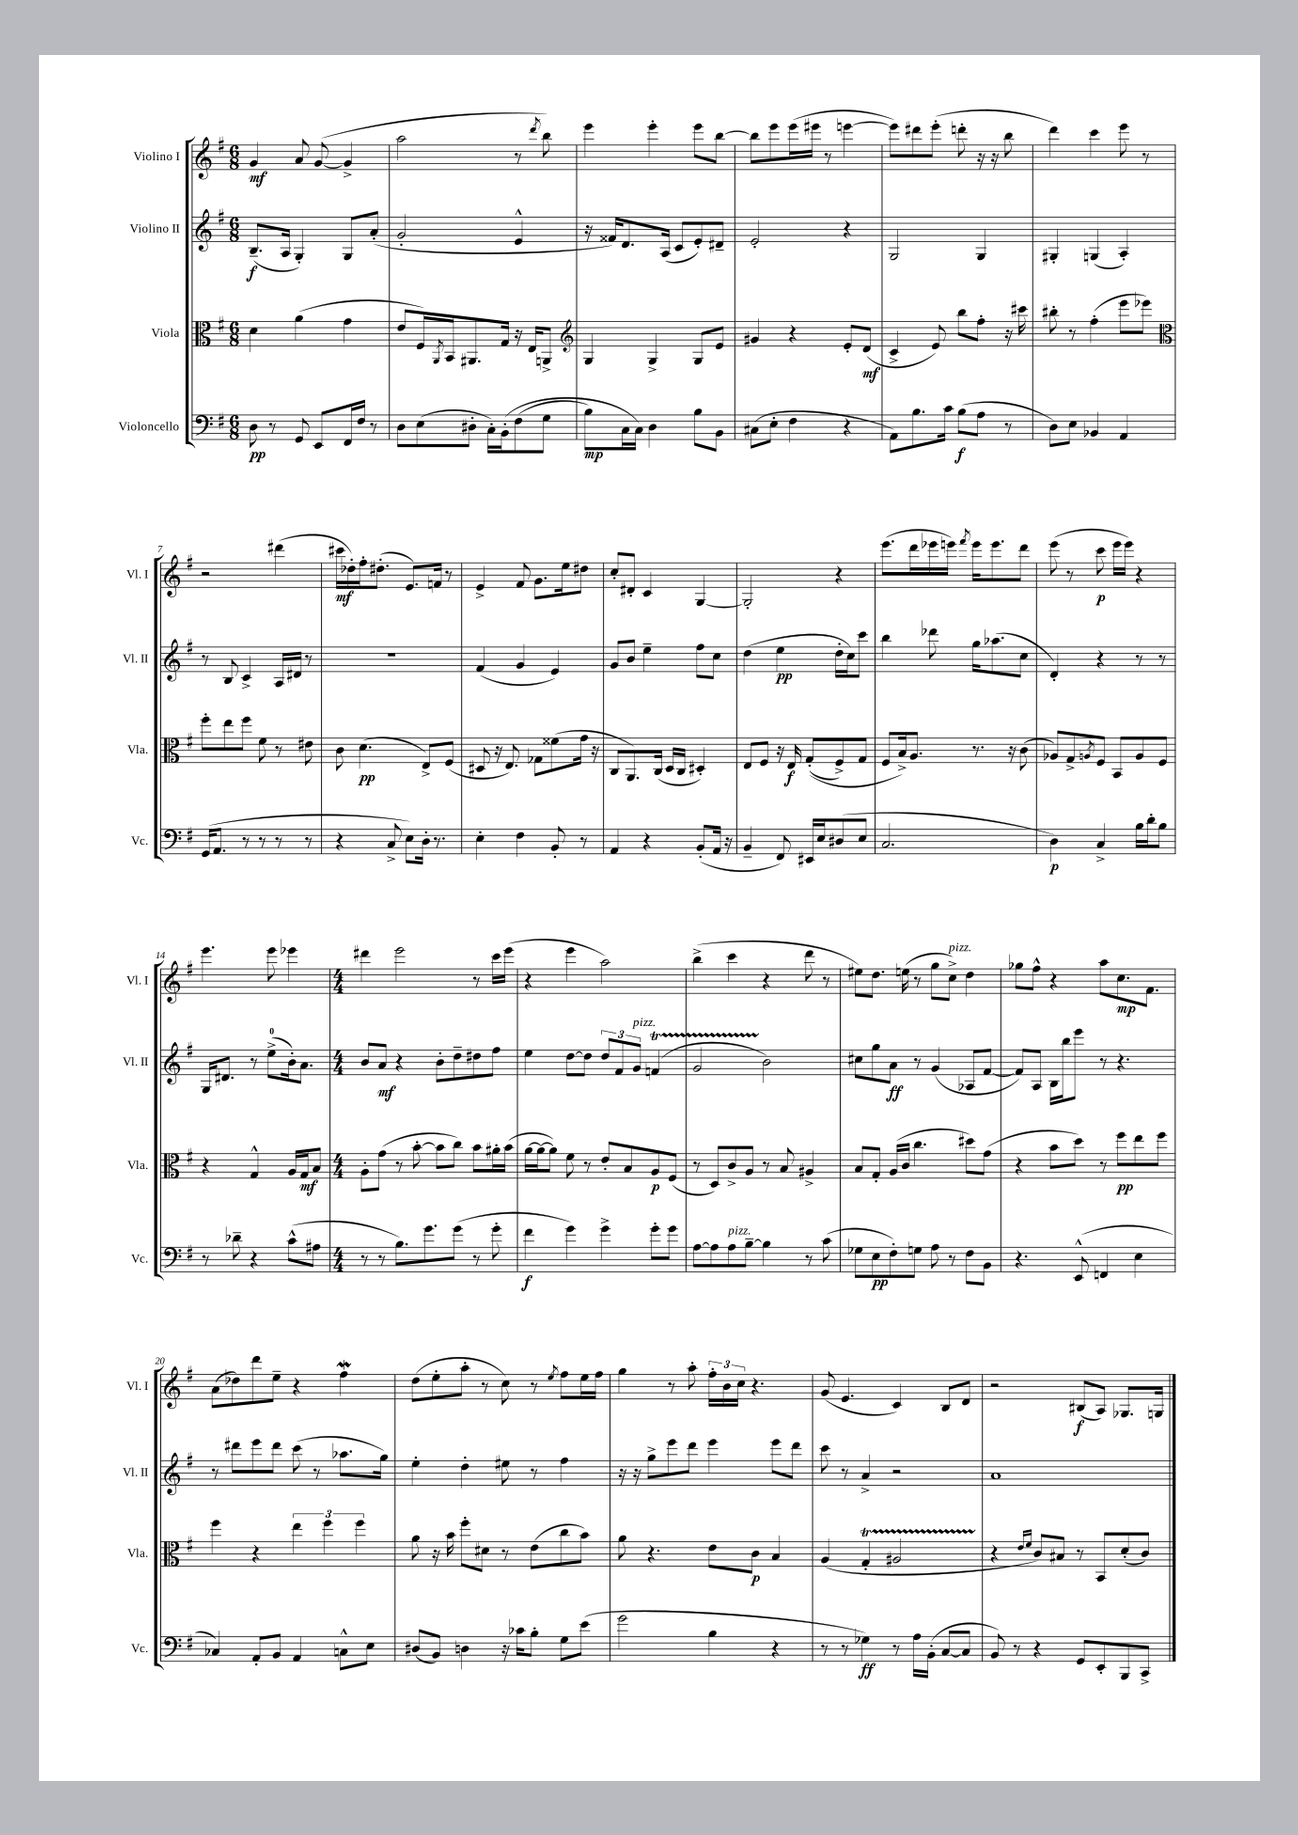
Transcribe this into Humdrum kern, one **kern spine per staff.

**kern	**kern	**kern	**kern
*staff4	*staff3	*staff2	*staff1
*clefF4	*clefC3	*clefG2	*clefG2
*k[f#]	*k[f#]	*k[f#]	*k[f#]
*M6/8	*M6/8	*M6/8	*M6/8
8D	4d	(8.B~	4g
8r	.	.	.
.	.	16A	.
8GG	(4a	4G')	8a
8EE	.	.	([8g
16FF#	4g	8G	4g^]
16F#	.	.	.
8r	.	(8a'	.
=	=	=	=
8D	8e	2g'	2aa
(8E	16F#)	.	.
.	8qAA	.	.
.	16BB	.	.
8D#'	8.AA#	.	.
16C')	.	.	.
&(16BB'	16G	.	.
(8F#	16r	4e^^	8r
.	16E	.	.
.	.	.	8qddd
8G	8AA^	.	8bb)
=	=	=	=
*	*clefG2	*	*
8B)	4G	16r	4eee
.	.	16f##)	.
16C	.	8.d	.
16C&)	.	.	.
4D	4G^	.	4eee'
.	.	(16A	.
.	.	8c	.
8B	8G	8e')	8eee
8BB	8e	8d#~	[8bb
=	=	=	=
(8C#	4g#	2e'	8bb]
8E'	.	.	8eee
4F#	4r	.	(16eee
.	.	.	16eee#
.	.	.	8r
4r	8e'	4r	[4eee
.	(8d	.	.
=	=	=	=
8AA)	4c^	2G	8eee])
8.B	.	.	8ddd#
.	8e)	.	(8eee'
16c	.	.	.
(8B	8bb	.	8ddd'
8A	8ff#'	4G	16r
.	.	.	16r
8r	16r	.	8bb
.	16ccc#	.	.
=	=	=	=
8D)	8bb#'	4G#'	4ddd)
8E	8r	.	.
4BB-	(4ff#'	(4G	4ccc
4AA	8eee	4A')	8eee
.	8eee-)	.	8r
=	=	=	=
*	*clefC3	*	*
(16GG	8ff#'	8r	2r
8.AA	.	.	.
.	8ee	8B	.
8r	8ff#	4c^	.
8r	8f#	.	.
8r	8r	16A	(4ddd#
.	.	16d#	.
8r	8e#	8r	.
=	=	=	=
4r	8c	2.r	16ccc#
.	.	.	16dd-')
.	(4.d	.	16ff#'
.	.	.	(8.dd#'
8C^	.	.	.
8E)	.	.	8.e)
16D'	8E^)	.	.
8.r	.	.	16f
.	(8F#	.	8r
=	=	=	=
4E'	8D#	(4f#	4e^
.	16r	.	.
.	8.E)	.	.
4F#	.	4g	8f#
.	8G-	.	8.g
8BB'	(8f##	4e)	.
.	.	.	16ee
8r	16g	.	8dd#
.	16r	.	.
=	=	=	=
4AA	8C	8g	8cc'
.	8.AA)	8b	8d#'
4r	.	4ee~	4c
.	(16C	.	.
.	16D	.	.
.	16C	.	.
(8BB'	4D#')	8ff#	[4G
16AA	.	8cc	.
16r	.	.	.
=	=	=	=
4BB~	8E	(4dd	2G']
.	8F#	.	.
8FF#)	16r	4ee	.
.	16E	.	.
16EE#	&((8G'	.	.
16E	.	.	.
(8D#	8F#^)	16dd'	4r
.	.	16cc)	.
8E	8G	8ccc	.
=	=	=	=
2.C	8F#	4bb	(8.eee
.	16B^&)	.	.
.	8.A	.	16ddd
.	.	8ddd-	16eee-
.	.	.	16eee)
.	.	.	8qfff#
.	8.r	16gg	16eee
.	.	(8.aa-	8.eee
.	16r	.	.
.	(8c	8cc	8ddd
=	=	=	=
4D)	8A-)	4d')	(8eee
.	8G^	.	8r
.	8qA	.	.
4C^	8F#	4r	8ccc
.	8BB	.	16eee
.	.	.	16eee)
16B	8A	8r	4r
16d'	.	.	.
8B	8F#	8r	.
=	=	=	=
8r	4r	16G	4.eee
.	.	8.d#	.
8d-~	.	.	.
4r	4G^^	8r	.
.	.	(8ee^	8eee
(8c^^	16A	16b')	4eee-
.	16G	8.a	.
8A#	8B	.	.
=	=	=	=
*M4/4	*M4/4	*M4/4	*M4/4
8r	8A'	8b	4ddd#
8r	(8g	8a	.
8.B)	8r	4r	2eee
.	[8b'	.	.
8.g	.	.	.
.	8b]	8b'	.
(8g	8cc)	8dd~	.
8r	8b	8dd#	8r
8g'	16a#'	8ff#	16ccc
.	(16b	.	(16eee
=	=	=	=
4f#	[16a	4ee	4r
.	16a_	.	.
.	8a])	.	.
4g)	8f#	[8dd	4eee
.	8r	8dd]	.
4g^	8e'	12dd	2aa)
.	.	12f#	.
.	8B	.	.
.	.	12g	.
8g'	8A	(4f	.
8g	(8F#	.	.
=	=	=	=
[8A	8r	2g	(4bb^
8A]	8D)	.	.
8A	8c^	.	4ccc
[8B~	8A	.	.
4B]	8r	2b)	4r
.	8B	.	.
8r	4A#^	.	8ddd
(8c	.	.	8r
=	=	=	=
8G-	8B	8cc#	8ee#)
8E	8G'	8gg	8.dd
8F#')	(16A	8a	.
.	16c	.	(16ee
8G	4.cc	8r	8r
8A	.	(4g	8gg
8r	.	.	8cc^)
8F#	8dd#)	8A-	4dd
8BB	(8g	[8f#	.
=	=	=	=
4.r	4r	8f#])	8gg-
.	.	8A	8ff#^^
.	8b	16B	4r
.	.	16bb	.
(8EE^^	8dd)	8eee	.
4FF	8r	8r	8aa
.	8ff#	4.r	8.cc
4E	8ee	.	.
.	.	.	8.f#
.	8ff#	.	.
=	=	=	=
4C-)	4ff#	8r	(8a
.	.	8ddd#	8dd-)
8AA'	4r	8eee	8ddd
8BB	.	8ddd#	8ee~
4AA	6ee	(8ccc	4r
.	.	8r	.
.	6ff#	.	.
8C^^	.	8.aa-	4ff#
.	6ff#	.	.
8E	.	.	.
.	.	16gg)	.
=	=	=	=
(8D#	8a	4ee'	(8dd
8BB)	16r	.	8ee'
.	16b	.	.
4D	8ff#'	4dd'	8aa'
.	8d#	.	8r
16r	8r	8ee#	8cc)
16c-	.	.	.
8B'	(8e	8r	8r
.	.	.	8qee
8G	8cc	4ff#	8ff#
(8e	8b)	.	16ee
.	.	.	16ff#
=	=	=	=
2g	8a	16r	4gg
.	.	16r	.
.	4.r	8gg^	.
.	.	8eee	8r
.	.	8ddd	8aa'
4B	8e	4eee	24ff#'
.	.	.	24b
.	.	.	24cc
.	8c	.	4.r
4r	4B	8eee	.
.	.	8ddd	.
=	=	=	=
8r	(4A	8ccc	(8g
8r	.	8r	4.e
4G-)	4G'	4a^	.
8r	2A#	2r	4c)
16A	.	.	.
(16BB'	.	.	.
[8C	.	.	8B
8C]	.	.	8d
=	=	=	=
8BB)	4r	1a	2r
8r	.	.	.
.	16qqe	.	.
.	16qqf#	.	.
4r	8c)	.	.
.	8B#	.	.
8GG	8r	.	(8B#
8EE'	8BB	.	8A)
8BBB	(8d'	.	8.G-
8CC^	8c)	.	.
.	.	.	16G
==	==	==	==
*-	*-	*-	*-
